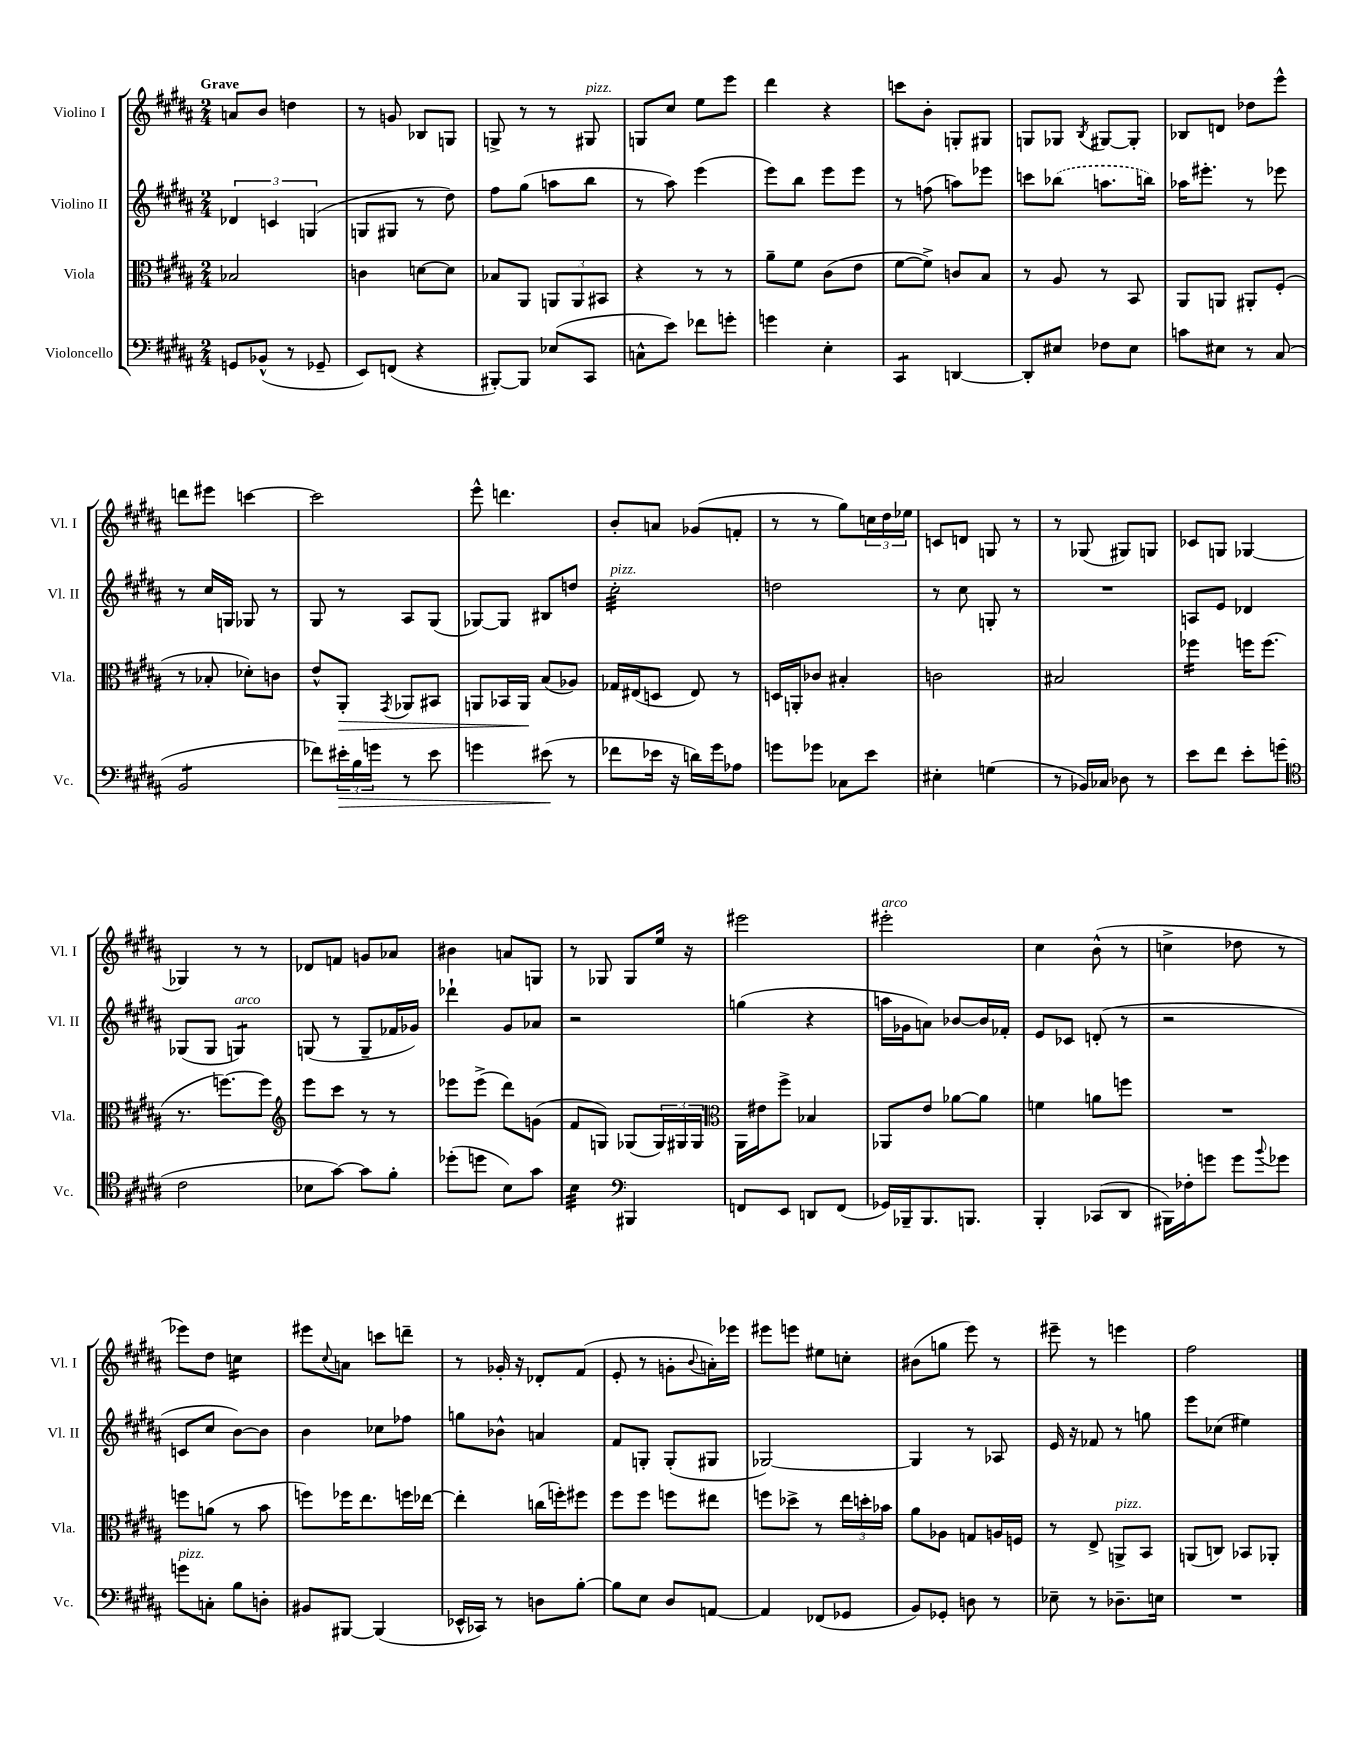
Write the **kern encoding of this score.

**kern	**kern	**kern	**kern
*staff4	*staff3	*staff2	*staff1
*clefF4	*clefC3	*clefG2	*clefG2
*k[f#c#g#d#a#]	*k[f#c#g#d#a#]	*k[f#c#g#d#a#]	*k[f#c#g#d#a#]
*M2/4	*M2/4	*M2/4	*M2/4
8GG/L	2B-/	6d-/	8a/L
(8BB-^^/J	.	.	8b/J
.	.	6c/	.
8r	.	.	4dd\
.	.	(6G/	.
8GG-~/	.	.	.
=	=	=	=
8EE/L)	4c\	8G/L	8r
(8FF/J	.	8G#/J	8g/
4r	[8d\L	8r	8B-/L
.	8d\]J	8dd#\)	8G/J
=	=	=	=
[8BBB#'/L)	8B-/L	8ff#\L	8G^/
8BBB#/]J	8AA#/J	(8gg#\J	8r
(8E-/L	12AA/L	8aa\L	8r
.	12AA/	.	.
8CC#/J	.	8bb\J	8G#/
.	12BB#/J	.	.
=	=	=	=
8C^^\L	4r	8r	8G/L
8e\J)	.	8aa#\)	8cc#/J
8f-\L	8r	(4eee\	8ee\L
8g'\J	8r	.	8eee\J
=	=	=	=
4g\	8a#~\L	8eee\L)	4ddd#\
.	8f#\J	8bb\J	.
4E'\	(8c#\L	8eee\L	4r
.	8e\J	8eee\J	.
=	=	=	=
4CC#/	[8f#\L	8r	8ccc\L
.	8f#^\]J)	(8ff\	8b'\J
[4DD/	8c/L	8aa\L)	8G'/L
.	8B/J	8eee-\J	8G#/J
=	=	=	=
8DD'/]L	8r	8ccc\L	8G/L
8E#/J	8A#/	(8bb-\J	8G-/J
.	.	.	8qB/
8F-\L	8r	8.aa\L	[8G#/L
8E#\J	8BB/	.	8G#'/]J
.	.	16bb\Jk)	.
=	=	=	=
8c\L	8AA#/L	16aa-\LK	8B-/L
.	.	8.eee#'\J	.
8E#\J	8AA/J	.	8d/J
8r	8AA#'/L	8r	8dd-\L
(8C#/	(8F#'/J	8eee-\	8eee^^\J
=	=	=	=
2BB/	8r	8r	8ddd\L
.	8B-'/	16cc#/LL	8eee#\J
.	.	16G/JJ	.
.	8d-'\L)	8G-/	[4ccc\
.	8c\J	8r	.
=	=	=	=
8f-\L)	8e^^/L	8G#/	2ccc\]
24e#'\L	8AA#'/J	8r	.
24B\	.	.	.
24g\JJ	.	.	.
.	8qGG#/	.	.
8r	8AA-/L	8A#/L	.
8e#\	8BB#/J	(8G#/J	.
=	=	=	=
4g\	8AA/L	[8G-/L)	8eee^^\
.	16BB-/L	8G-/]J	4.ddd\
.	16AA/JJ	.	.
(8e#\	(8B/L	8B#/L	.
8r	8A-/J)	8dd/J	.
=	=	=	=
8f-\L	16G-/LL	2cc#'\	8b'/L
.	(16E#/J	.	.
16e-\Jk	8D/J	.	8a/J
16r	.	.	.
16d\LL)	8E#/)	.	(8g-/L
16g#\J	.	.	.
8A-\J	8r	.	8f'/J
=	=	=	=
8g\L	16D/LL	2dd\	8r
.	16AA'/J	.	.
8g-\J	8c-/J	.	8r
8C-\L	4B#'/	.	8gg#\L)
8e\J	.	.	24cc\L
.	.	.	24dd#\
.	.	.	24ee-\JJ
=	=	=	=
4E#'\	2c\	8r	8c/L
.	.	8cc#\	8d/J
(4G\	.	8G'/	8G/
.	.	8r	8r
=	=	=	=
8r	2B#/	2r	8r
16BB-/LL)	.	.	(8G-/
16C-/JJ	.	.	.
8D-\	.	.	8G#/L)
8r	.	.	8G/J
=	=	=	=
8e\L	4ff-\	8A/L	8c-/L
8f#\J	.	8e/J	8G/J
8e'\L	16ff\LK	4d-/	[4G-/
.	(8.ff\J	.	.
(8g\J	.	.	.
=	=	=	=
*clefC4	*	*	*
2c#\	8.r	(8G-/L	4G-/]
.	.	8G-/J	.
.	[8.ff\L)	.	.
.	.	4G/)	8r
.	8ff\]J	.	8r
=	=	=	=
*	*clefG2	*	*
8B-\L	8eee\L	(8G/	8d-/L
[8g#\J)	8ccc#\J	8r	8f/J
8g#\]L	8r	8G~/L	8g/L
8f#'\J	8r	16f-/L	8a-/J
.	.	16g-/JJ)	.
=	=	=	=
(8dd-'\L	8eee-\L	4ddd-`\	4b#\
8dd\J	(8eee-^\J	.	.
8B\L)	8ddd#\L)	8g#/L	8a/L
8g#\J	(8g\J	8a-/J	8G/J
=	=	=	=
4B\	8f#/L	2r	8r
.	8G/J)	.	8G-/
*clefF4	*	*	*
4BBB#/	(8G-/L	.	8G-/L
.	24G-/L)	.	16ee/Jk
.	24G#/	.	.
.	.	.	16r
.	24G#/JJ	.	.
=	=	=	=
*	*clefC3	*	*
8FF/L	16AA#\LL	(4gg\	2eee#\
.	16e#\J	.	.
8EE/J	8ff#^\J	.	.
8DD/L	4B-/	4r	.
(8FF/J	.	.	.
=	=	=	=
16GG-/LL)	8AA-/L	16aa\LL	2eee#'\
16BBB-~/J	.	16g-\J	.
8.BBB-/	8e/J	8a\J)	.
.	[8a-\L	[8b-/L	.
8.BBB/J	.	.	.
.	8a-\]J	16b-/]L	.
.	.	16f-'/JJ	.
=	=	=	=
4BBB'/	4f\	8e/L	4cc#\
.	.	8c-/J	.
(8CC-/L	8a\L	(8d'/	(8b^^\
8DD#/J	8ff\J	8r	8r
=	=	=	=
16BBB#\LL)	2r	2r	4cc^\
16F-'\J	.	.	.
8g\J	.	.	.
8g\L	.	.	8dd-\
8qqb/	.	.	.
8g-\J	.	.	8r
=	=	=	=
8g\L	8ff\L	8c/L	8eee-\L)
8C'\J	(8a\J	8cc#/J	8dd#\J
8B\L	8r	[8b\L)	4cc\
8D'\J	8b\	8b\]J	.
=	=	=	=
8BB#/L	8ff\L)	4b\	8eee#\L
.	.	.	8qqcc#/
[8BBB#/J	16ff-\K	.	8a\J
.	8.ee\	.	.
(4BBB#/]	.	8cc-\L	8ccc\L
.	16ff\L	8ff-\J	8ddd~\J
.	[16ee-\JJ	.	.
=	=	=	=
16EE-^^/LL	4ee-'\]	8gg\L	8r
16CC-/JJ)	.	.	.
8r	.	8b-^^\J	16g-'/
.	.	.	16r
8D\L	(16cc\LL	4a/	8d-'/L
.	16ff'\J)	.	.
[8B'\J	8ff#\J	.	(8f#/J
=	=	=	=
8B\]L	8ff#\L	8f#/L	8e'/
8E\J	8ff#\J	8G'/J	8r
8D#/L	8ff\L	(8G'/L	8g'\L
.	.	.	8qqb/
[8AA/J	8ee#\J	8G#/J	16a'\L)
.	.	.	16eee-\JJ
=	=	=	=
4AA/]	8ff\L	[2G-/)	8eee#\L
.	8dd-^\J	.	8eee\J
(8FF-/L	8r	.	8ee#\L
8GG-/J	24ee\LL	.	8cc'\J
.	24dd'\	.	.
.	24b-\JJ	.	.
=	=	=	=
8BB/L)	8a#\L	4G-/]	(8b#\L
8GG-'/J	8A-\J	.	8gg\J
8D\	8G/L	8r	8eee\)
8r	16A/L	8A-/	8r
.	16F/JJ	.	.
=	=	=	=
8E-~\	8r	16e/	8eee#~\
.	.	16r	.
8r	8E^/	8f-/	8r
8.D-~\L	8AA^/L	8r	4eee\
.	8BB/J	8gg\	.
16E\Jk	.	.	.
=	=	=	=
2r	(8AA/L	8eee\L	2ff#\
.	8C/J)	(8cc-\J	.
.	8BB-/L	4ee#\)	.
.	8AA-'/J	.	.
==	==	==	==
*-	*-	*-	*-
